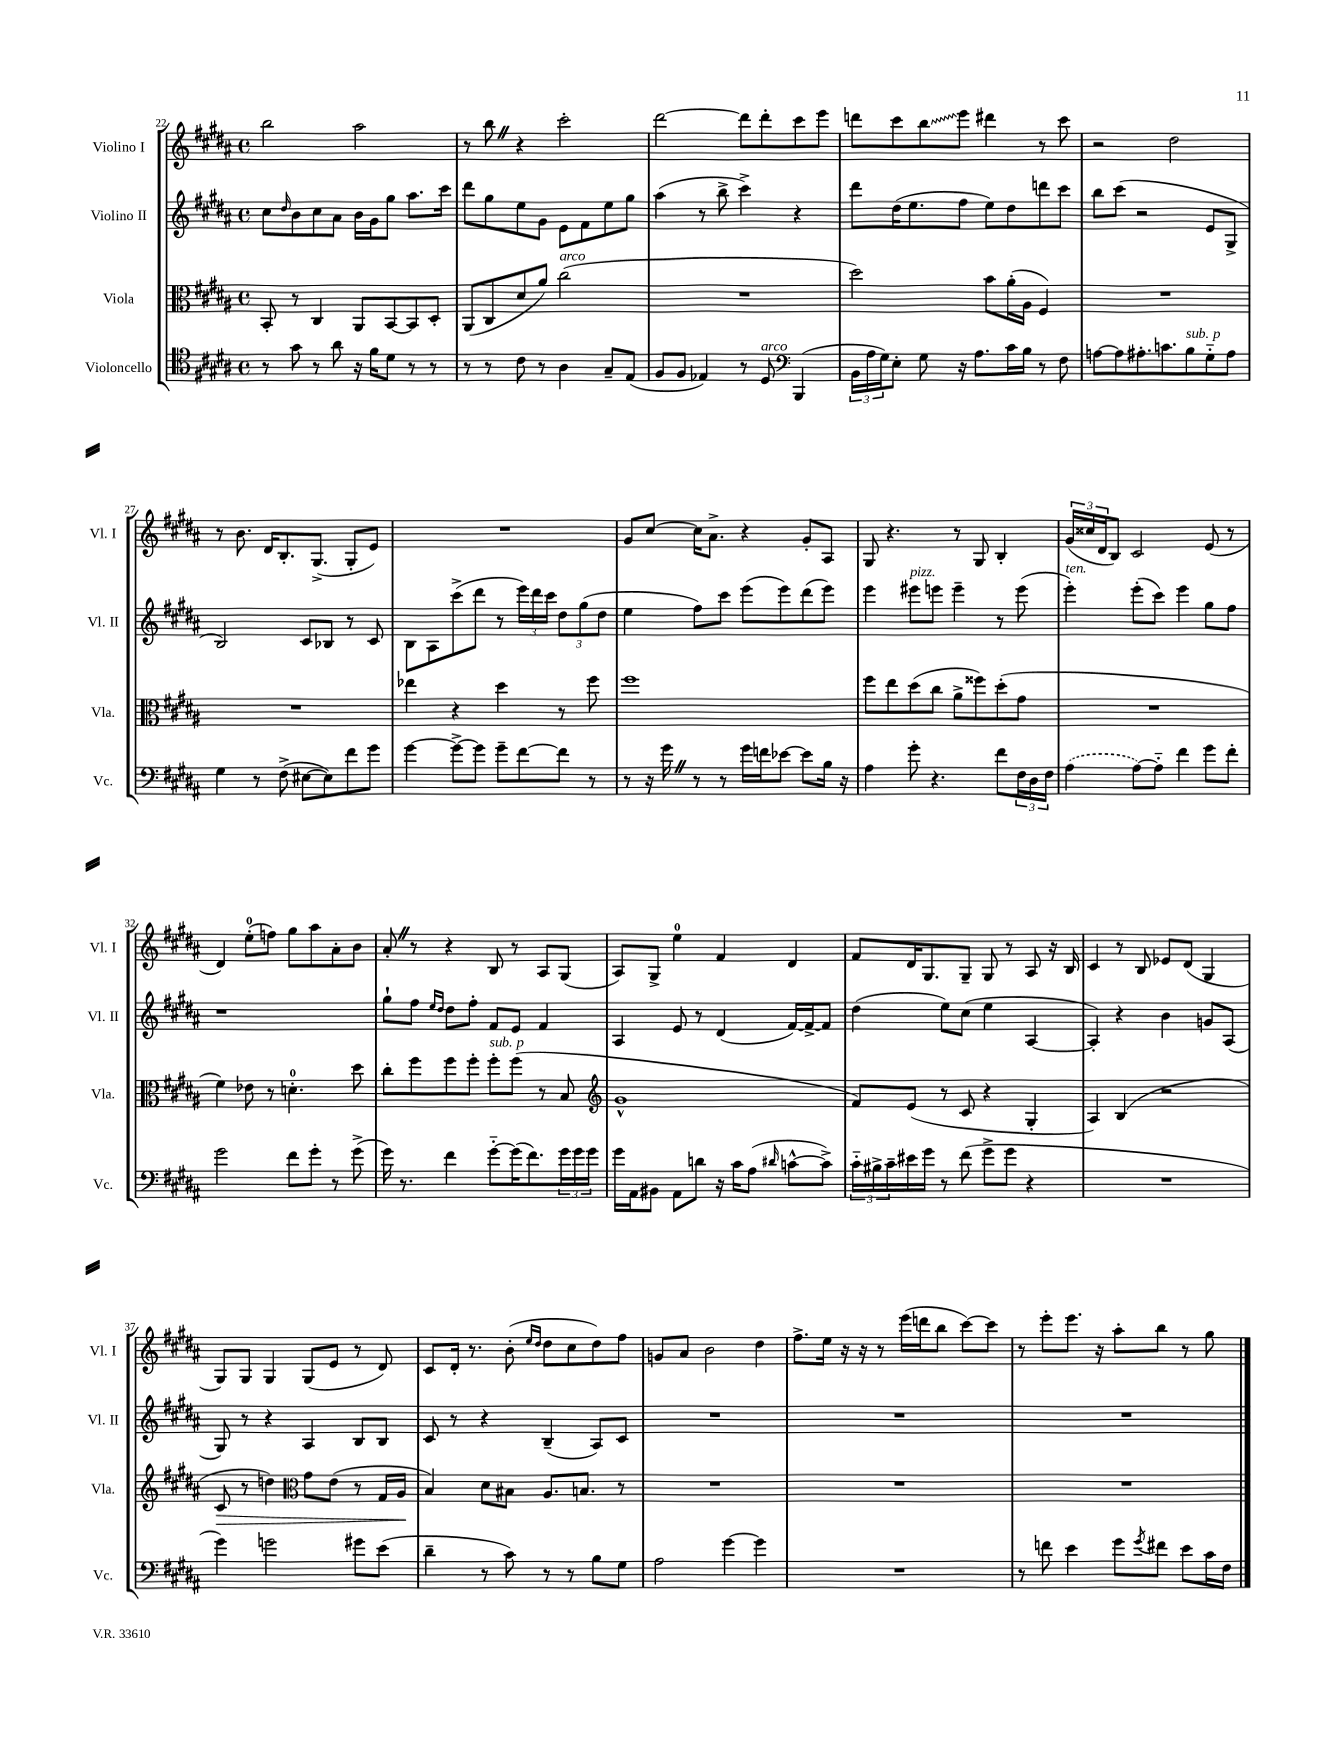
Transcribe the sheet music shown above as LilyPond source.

<<
\new StaffGroup <<
\new Staff = "s0" \with { instrumentName = "Violino I" shortInstrumentName = "Vl. I" } {
    \clef treble \key b \major \defaultTimeSignature \time 4/4
    b''2 ais''2 |
    r8 b''8 \once \override BreathingSign.text = \markup { \musicglyph "scripts.caesura.straight" } \breathe r4 cis'''2-. |
    dis'''2~ dis'''8 dis'''8-. cis'''8 e'''8 |
    d'''8 cis'''8 \once \override Glissando.style = #'zigzag b''8\glissando e'''8 dis'''4 r8 cis'''8 |
    r2 dis''2 |
    r8 b'8. dis'16 b8.-. gis8.->( gis8-. e'8) |
    R1 |
    gis'8 cis''8~ cis''16 ais'8.-> r4 gis'8-. ais8 |
    gis8 r4. r8 gis8 b4-. |
    \tuplet 3/2 { gis'16( cisis''16 dis'16 } b8) cis'2 e'8( r8 |
    dis'4) e''8-0-.( f''8) gis''8 ais''8 ais'8-. b'8 |
    ais'8-. \once \override BreathingSign.text = \markup { \musicglyph "scripts.caesura.straight" } \breathe r8 r4 b8 r8 ais8 gis8( |
    ais8) gis8-> e''4-0 fis'4 dis'4 |
    fis'8 dis'16 gis8. gis8-- gis8 r8 ais8 r16 b16 |
    cis'4 r8 b8 ees'8 dis'8( gis4 |
    gis8) gis8 gis4 gis8( e'8 r8 dis'8) |
    cis'8 dis'16-. r8. b'8-.( \grace { e''16 dis''16 } dis''8 cis''8 dis''8) fis''8 |
    g'8 ais'8 b'2 dis''4 |
    fis''8.-> e''16 r16 r16 r8 e'''16( d'''16 b''8 cis'''8~) cis'''8 |
    r8 e'''8-. e'''8. r16 ais''8-. b''8 r8 gis''8 \bar "|." |
}
\new Staff = "s1" \with { instrumentName = "Violino II" shortInstrumentName = "Vl. II" } {
    \clef treble \key b \major \defaultTimeSignature \time 4/4
    cis''8 \grace { dis''16 } b'8 cis''8 ais'8 b'16 gis'16 gis''8 ais''8. cis'''16 |
    dis'''8 gis''8 e''8 gis'8 e'8 fis'8 e''8 gis''8 |
    ais''4( r8 b''8-> cis'''4->) r4 |
    dis'''8 dis''16( e''8. fis''8 e''8) dis''8 d'''8 cis'''8 |
    b''8 cis'''8( r2 e'8 gis8-> |
    b2) cis'8 bes8 r8 cis'8 |
    b8 ais8 cis'''8->( dis'''8 r8 \tuplet 3/2 { e'''16) dis'''16 cis'''16 } \tuplet 3/2 { dis''8 gis''8( dis''8 } |
    e''4 fis''8) cis'''8 e'''8( e'''8) dis'''8( e'''8) |
    e'''4 eis'''8^\markup { \italic "pizz." } e'''8 e'''4-- r8 e'''8( |
    e'''4-.^\markup { \italic "ten." }) e'''8-.( cis'''8) e'''4 gis''8 fis''8 |
    r1 |
    gis''8-! fis''8 \grace { e''16 dis''16 } dis''8 fis''8-. fis'8 e'8 fis'4 |
    ais4 e'8 r8 dis'4( fis'16~) fis'16~-> fis'8 |
    dis''4( e''8) cis''8( e''4 ais4~ |
    ais4-.) r4 b'4 g'8 ais8( |
    gis8) r8 r4 ais4 b8 b8 |
    cis'8 r8 r4 b4--( ais8) cis'8 |
    R1 |
    R1 |
    R1 \bar "|." |
}
\new Staff = "s2" \with { instrumentName = "Viola" shortInstrumentName = "Vla." } {
    \clef alto \key b \major \defaultTimeSignature \time 4/4
    b,8-. r8 cis4 ais,8 b,8~ b,8 dis8-. |
    ais,8( cis8 dis'8 ais'8) cis''2^\markup { \italic "arco" }( |
    R1 |
    dis''2) b'8 ais'16-.( ais16 fis4) |
    R1 |
    R1 |
    ees''4 r4 dis''4 r8 fis''8 |
    fis''1 |
    fis''8 e''8 dis''8( cis''8 ais'8-> fisis''8) dis''8-.( gis'8 |
    R1 |
    fis'4) ees'8 r8 d'4.-0-. dis''8 |
    cis''8-. fis''8 fis''8 fis''8-. fis''8-.^\markup { \italic "sub. p" } fis''8( r8 b8 |
    \clef treble gis'1-^ |
    fis'8) e'8( r8 cis'8 r4 gis4-. |
    ais4) b4( r2 |
    cis'8\> r8 d''4) \clef alto gis'8 e'8( r8 gis16 ais16\! |
    b4) dis'8 bis8 ais8. b8. r8 |
    R1 |
    R1 |
    R1 \bar "|." |
}
\new Staff = "s3" \with { instrumentName = "Violoncello" shortInstrumentName = "Vc." } {
    \clef tenor \key b \major \defaultTimeSignature \time 4/4
    r8 gis'8 r8 ais'8 r16 fis'16 dis'8 r8 r8 |
    r8 r8 cis'8 r8 ais4 gis8-- e8( |
    fis8 fis8 ees4) r8 dis8^\markup { \italic "arco" } \clef bass b,,4( |
    \tuplet 3/2 { b,16 ais16 gis16) } e8-. gis8 r16 ais8. cis'16 b16 r8 fis8 |
    a8~ a8 ais8.-. c'8. b8^\markup { \italic "sub. p" } gis8-_ ais8 |
    gis4 r8 fis8->( eis8~ eis8) fis'8 gis'8 |
    gis'4~ gis'8~-> gis'8 gis'8-- fis'8~ fis'8 r8 |
    r8 r16 gis'16 \once \override BreathingSign.text = \markup { \musicglyph "scripts.caesura.straight" } \breathe r8 r8 gis'16 f'16 ees'8~ ees'8 b16 r16 |
    ais4 gis'8-. r4. fis'8 \tuplet 3/2 { fis16 dis16 fis16 } |
    \once \slurDashed ais4( ais8~) ais8-_ fis'4 gis'8 fis'8-. |
    gis'2 fis'8 gis'8-. r8 gis'8->( |
    gis'16) r8. fis'4 gis'8~-_ gis'16( fis'8.) \tuplet 3/2 { gis'16 gis'16 gis'16 } |
    gis'16 ais,16 bis,8 ais,8 d'8 r16 cis'16 ais8( \grace { dis'16 } c'8~-^ c'8->) |
    \tuplet 3/2 { cis'16-_ bis16-> cis'16-- } eis'16 gis'16 r8 fis'8( gis'8-> gis'8 r4 |
    R1 |
    gis'4) g'2 gis'8 e'8( |
    dis'4-- r8 cis'8) r8 r8 b8 gis8 |
    ais2 gis'4~ gis'4 |
    R1 |
    r8 f'8 e'4 gis'8 \acciaccatura { gis'8 } fis'8 e'8 cis'16 fis16 \bar "|." |
}
>>
>>
\layout { \context { \Score currentBarNumber = #22 } }
